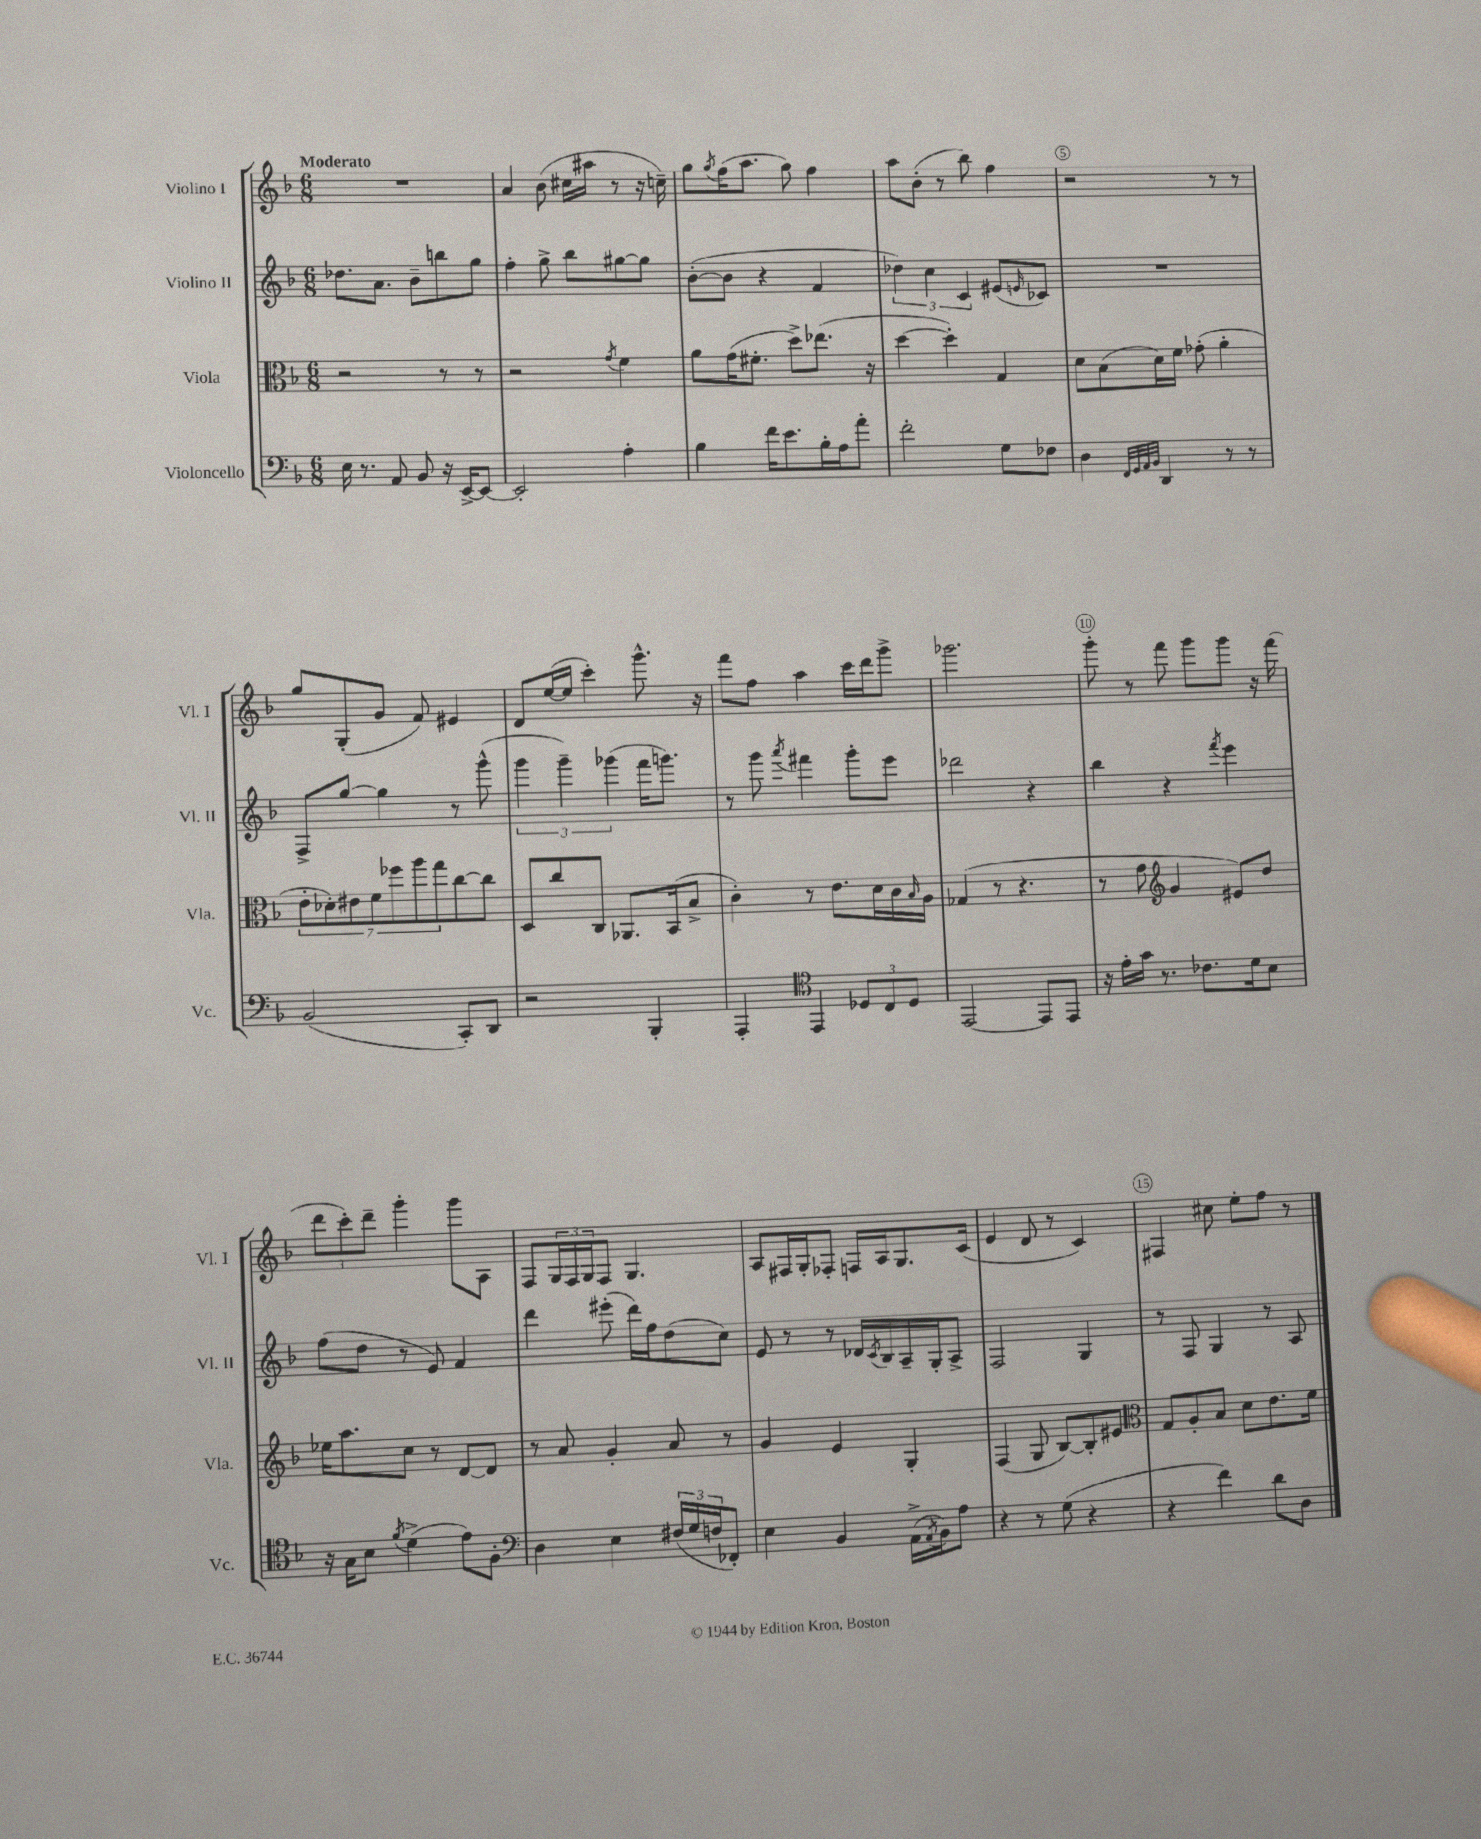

**kern	**kern	**kern	**kern
*staff4	*staff3	*staff2	*staff1
*clefF4	*clefC3	*clefG2	*clefG2
*k[b-]	*k[b-]	*k[b-]	*k[b-]
*M6/8	*M6/8	*M6/8	*M6/8
16E\	2r	8.dd-\L	2.r
8.r	.	.	.
.	.	8.a\J	.
8AA/	.	.	.
8BB-/	.	8b-~\L	.
16r	8r	8bb\	.
[16EE^/LK	.	.	.
8EE/_J	8r	8gg\J	.
=	=	=	=
2EE'/]	2r	4ff'\	4a/
.	.	8gg^\	(8b-\
.	.	8bb-\L	16cc#\LL
.	.	.	16aa#\JJ
.	8qg/	.	.
4A'\	4f\	[8gg#\	8r
.	.	8gg#\]J	16r
.	.	.	16cc~\)
=	=	=	=
4B-\	8a\L	([8b-'\L	8gg\L
.	.	.	8qgg/
.	(16g\K	8b-\]J	(16ff\K
.	8.f#'\J	.	8.aa\J
16f\LK	.	4r	.
8.e\	.	.	.
.	8dd^\L)	.	8gg\)
16B-'\L	(8.ee-\J	4f/	4ff\
16A\J	.	.	.
8a'\J	.	.	.
.	16r	.	.
=	=	=	=
2f'\	[4dd\	6dd-\)	8aa\L
.	.	.	(8b-'\J
.	.	6cc\	.
.	4dd'\])	.	8r
.	.	6c/	.
.	.	.	8bb-\)
8G\L	4G/	(8e#/L	4ff\
.	.	16qqe/	.
8F-\J	.	8c-/J)	.
=	=	=	=
4D\	8d\L	2.r	2r
.	(8B-\	.	.
32qqFF/LLL	.	.	.
32qqGG/	.	.	.
32qqAA/	.	.	.
32qqBB-/JJJ	.	.	.
4DD/	16d\L)	.	.
.	16f\JJ	.	.
.	(8g-'\	.	.
8r	4a'\	.	8r
8r	.	.	8r
=	=	=	=
(2BB-/	14e'\L	8F^/L	8gg/L
.	14d-'\)	.	.
.	.	[8gg/J	(8G'/
.	14e#\	.	.
.	14f\	.	.
.	.	4gg\]	8g/J
.	14ff-\	.	.
.	14aa\	.	.
.	.	.	8f/)
.	14gg\	.	.
8CC'/L)	[8cc\	8r	4e#/
8DD/J	8cc\]J	(8ggg^^\	.
=	=	=	=
2r	8D/L	6ggg\	8d/L
.	8cc/	.	([16ee/L
.	.	6ggg~\)	.
.	.	.	16ee/]JJ
.	8C/J	.	4ccc'\)
.	.	(6ggg-\	.
.	8.AA-/L	.	.
4BBB-'/	.	16fff\LK	8.ggg^^\
.	(16BB-/k	8.ggg\J)	.
.	8B-^/J	.	.
.	.	.	16r
=	=	=	=
4AAA'/	4c'\)	8r	8fff\L
.	.	8ggg\	8ff\J
*clefC4	*	*	*
.	.	8qaaa/	.
4EE/	8r	4fff#\	4aa\
.	8.e\L	.	.
12D-/L	.	8ggg'\L	16ccc\LL
.	16d\L	.	16ddd\J
12C/	.	.	.
.	16c\	8eee\J	8ggg^\J
12D-/J	.	.	.
.	16qqB-/	.	.
.	16A\JJ	.	.
=	=	=	=
[2EE/	(4G-/	2ddd-\	2.ggg-\
.	8r	.	.
.	4.r	.	.
8EE/]L	.	4r	.
8EE/J	.	.	.
=	=	=	=
16r	8r	4bb-\	8ggg'\
16e'\LL	.	.	.
16g\JJ	8g\	.	8r
8.r	.	.	.
*	*clefG2	*	*
.	4g/	4r	8fff\
8.c-\L	.	.	8ggg\L
.	.	8qfff/	.
.	8e#/L)	4eee\	8ggg\J
16d\k	.	.	.
8B-\J	8dd/J	.	16r
.	.	.	(16fff\
=	=	=	=
16r	16ee-\LK	(8ff\L	12ddd\L
16G\LK	8.aa\	.	.
.	.	.	12ccc'\)
8B-\J	.	8dd\J	.
.	.	.	12ddd~\J
8qf/	.	.	.
(4d^\	8cc\J	8r	4ggg'\
.	8r	8e/)	.
8e\L)	[8d/L	4f/	8ggg\L
8F'\J	8d/]J	.	8A\J
=	=	=	=
*clefF4	*	*	*
4D\	8r	4ddd\	8F/L
.	8a/	.	24G/L
.	.	.	24F/
.	.	.	24G/J
4E\	4g'/	(8eee#'\	8F/J
.	.	16ddd\LL)	4.G/
.	.	16ff\J	.
(24F#/LL	8a/	(8dd\	.
24G/	.	.	.
24F/J	.	.	.
8FF-'/J)	8r	8cc\J)	.
=	=	=	=
4E\	4g/	8e/	8A/L
.	.	8r	16F#/L
.	.	.	16G'/J
4BB-/	4e/	8r	8F-'/J
.	.	16d-/LL	16F/LL
.	.	8qc/	.
.	.	16B-/	16A/J
(16AA^\LL	4G'/	16A~/	8.G/
8qAA/	.	.	.
16BB-\J)	.	16G'/J	.
8A\J	.	8A^/J	.
.	.	.	(16c/Jk
=	=	=	=
4r	(4F/	2F/	4e/
8r	8G/	.	8d/
(8G\	[8B-/L)	.	8r
4r	8B-'/]	4G/	4c/)
.	8e#/J	.	.
=	=	=	=
*	*clefC3	*	*
4r	8G/L	8r	4F#/
.	8A'/	8F/	.
4f\)	8B-/J	4G/	8cc#\
.	8d\L	.	8ee'\L
8d\L	8.e\	8r	8ff\J
8D\J	.	8A/	8r
.	16f\Jk	.	.
==	==	==	==
*-	*-	*-	*-
